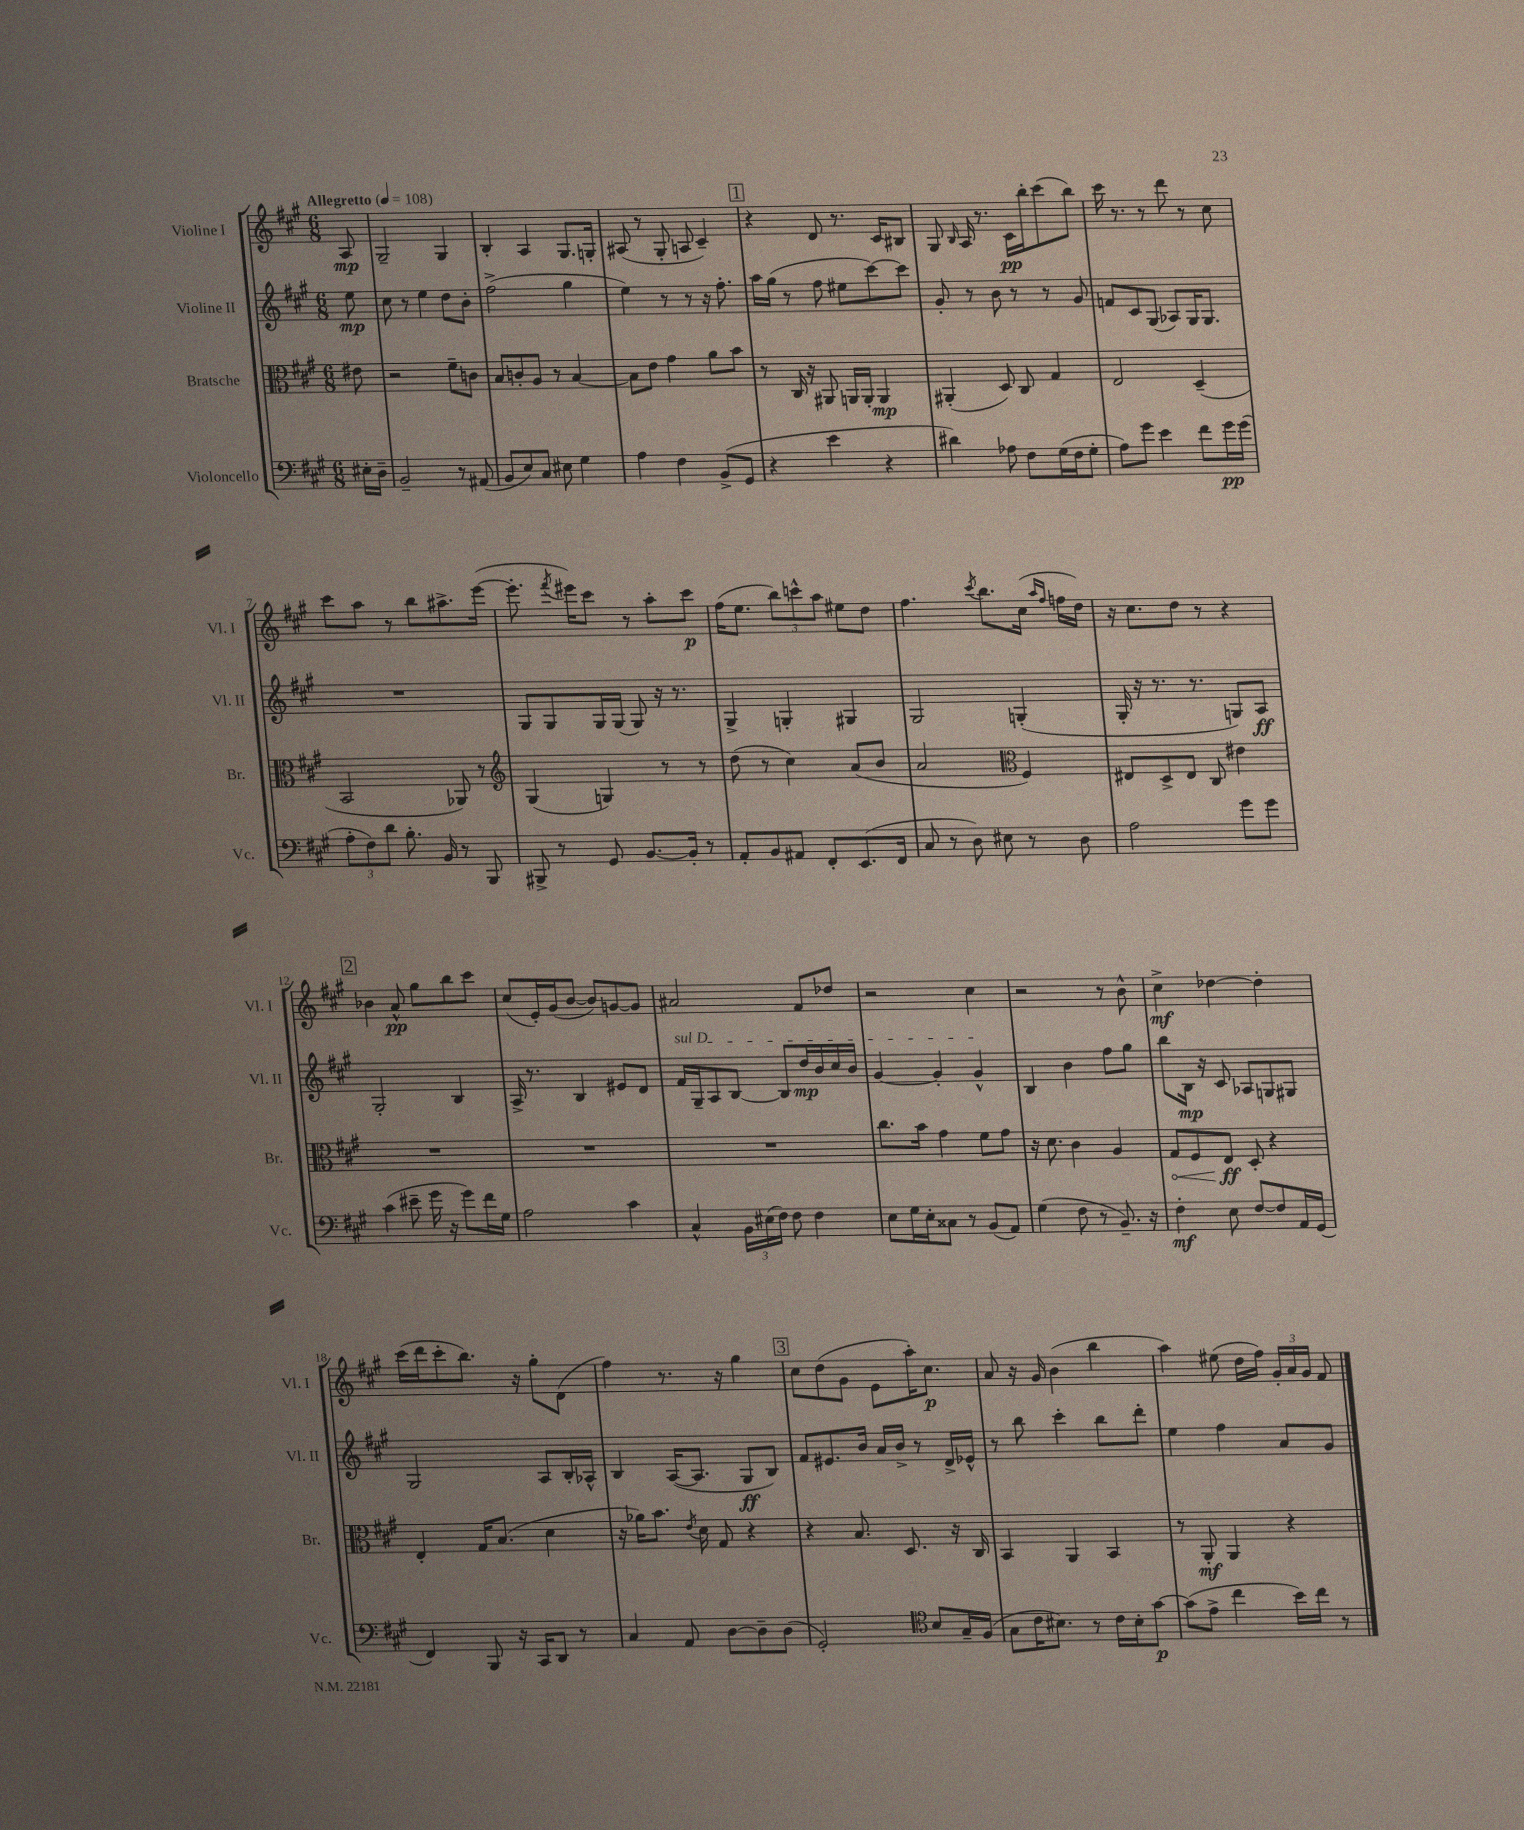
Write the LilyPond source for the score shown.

<<
\new StaffGroup <<
\new Staff = "s0" \with { instrumentName = "Violine I" shortInstrumentName = "Vl. I" } {
    \clef treble \key a \major \numericTimeSignature \time 6/8 \partial 8 \tempo "Allegretto" 4 = 108
    \autoBeamOff a8\mp |
    gis2-- gis4 |
    b4-. a4 gis8.[ g16]-. |
    ais8( r8 gis8-. a8 cis'4--) |
    \mark \markup { \box "1" } r4 d'8 r8. cis'16[ bis8] |
    gis8 \grace { b16 } a16 r8. cis'16[\pp b''16-. cis'''8( b''8]) |
    cis'''16 r8. r8 d'''8 r8 cis''8 |
    cis'''8[ a''8] r8 b''8[ ais''8.-> e'''16]~( |
    e'''8.-. \acciaccatura { fis'''8 } eis'''16[) cis'''8] r8 a''8[-. cis'''8]\p |
    fis''16[( e''8.] \tuplet 3/2 { b''8[) c'''8-^ a''8] } eis''8[ d''8] |
    fis''4. \acciaccatura { cis'''8 } b''8.[ cis''16]( \grace { a''16[ fis''16] } f''16[ d''16]) |
    r16 cis''8.[ d''8] r8 r4 |
    \mark \markup { \box "2" } bes'4 a'8-^\pp gis''8[ b''8 cis'''8] |
    cis''8[( e'16-.) gis'16( b'8]~ b'8[) g'8~ g'8] |
    ais'2 fis'8[ des''8] |
    r2 cis''4 |
    r2 r8 b'8-^ |
    cis''4->\mf des''4~ des''4-. |
    cis'''16[( d'''16 cis'''8-. b''8.]) r16 gis''8[-. d'8]( |
    fis''4) r8. r16 gis''4 |
    \mark \markup { \box "3" } cis''8[ d''8( gis'8] e'8[ a''16-.) cis''8.]\p |
    a'8 r16 gis'16 b'4( b''4 |
    a''4) eis''8( d''16[ fis''16]) \tuplet 3/2 { gis'16[-. a'16 gis'16] } fis'8 \bar "|." |
}
\new Staff = "s1" \with { instrumentName = "Violine II" shortInstrumentName = "Vl. II" } {
    \clef treble \key a \major \numericTimeSignature \time 6/8 \partial 8
    \autoBeamOff e''8\mp |
    cis''8 r8 e''4 d''8[ b'8]-. |
    fis''2->( gis''4 |
    e''4) r8 r8 r16 fis''8.-. |
    \mark \markup { \box "1" } a''16[ gis''16]( r8 fis''8 eis''8[ cis'''8~) cis'''8] |
    gis'8-. r8 b'8 r8 r8 gis'8 |
    f'8[ cis'8 gis8]( aes8[) gis16 gis8.] |
    R2. |
    gis8[ gis8 gis16 gis16]( gis8) r16 r8. |
    gis4-> g4-. gis4 |
    gis2 g4-.( |
    gis16-. r16 r8. r8. g8[) a8]\ff |
    \mark \markup { \box "2" } gis2-. b4 |
    a16-> r8. b4 eis'8[ d'8] |
    \once \override TextSpanner.bound-details.left.text = \markup { \italic "sul D" } fis'16[\startTextSpan gis16-- a8 b8]~ b8[ d''16\mp b'16 cis''16 b'16] |
    gis'4~ gis'4-. gis'4-^\stopTextSpan |
    b4 b'4 fis''8[ gis''8] |
    b''8[ b16]\mp r16 cis'8 aes8[ g8 gis8] |
    gis2 a8[ b16-. aes16]-^ |
    b4 a16[~( a8.] gis8[\ff b8]) |
    \mark \markup { \box "3" } fis'8[ eis'8. b'16] a'16[ b'16]-> r8 d'16[-> ees'16]-^ |
    r8 b''8 cis'''4-. b''8[ d'''8]-. |
    e''4 fis''4 a'8[ gis'8] \bar "|." |
}
\new Staff = "s2" \with { instrumentName = "Bratsche" shortInstrumentName = "Br." } {
    \clef alto \key a \major \numericTimeSignature \time 6/8 \partial 8
    \autoBeamOff eis'8 |
    r2 fis'8[-- c'8] |
    b8[ c'8-. a8] r8 b4~ |
    b8[ e'8] gis'4 a'8[ b'8] |
    \mark \markup { \box "1" } r8 cis16 r16 ais,8 a,16[ a,16]-. a,4\mp |
    ais,4-.( d8) cis8 gis4 |
    e2 d4--( |
    b,2 aes,8) r8 |
    \clef treble gis4( g4) r8 r8 |
    d''8( r8 cis''4) a'8[( b'8] |
    a'2 \clef alto fis4) |
    eis8[ d8-> eis8] cis8 eis'4 |
    \mark \markup { \box "2" } R2. |
    R2. |
    R2. |
    cis''8.[ b'16] gis'4 fis'8[ gis'8] |
    r16 d'8. cis'4 a4 |
    \once \override Hairpin.circled-tip = ##t gis8[\< fis8 e8]\ff\! d8-. r4 |
    e4-. gis16[ b8.]( d'4 |
    r16 aes'16[) b'8.] \acciaccatura { e'8 } d'16 gis8 r4 |
    \mark \markup { \box "3" } r4 b8. d8. r16 cis16 |
    b,4 a,4 b,4 |
    r8 a,8-.\mf a,4 r4 \bar "|." |
}
\new Staff = "s3" \with { instrumentName = "Violoncello" shortInstrumentName = "Vc." } {
    \clef bass \key a \major \numericTimeSignature \time 6/8 \partial 8
    \autoBeamOff eis16[-. d16]-- |
    b,2-- r8 ais,8( |
    b,8[ e8) cis8] eis8 gis4 |
    a4 fis4 b,8[->( gis,8] |
    \mark \markup { \box "1" } r4 e'4 r4 |
    dis'4) aes8 fis8[ gis16( fis16 gis8]-. |
    a8[) gis'8] e'4 fis'8[ gis'16\pp gis'16]( |
    \tuplet 3/2 { a8[-. fis8) d'8] } b8.-. b,16 r8 b,,8 |
    bis,,8-> r8 gis,8 b,8.[~ b,16]-. r8 |
    a,8[-. b,8 ais,8] fis,8[-. e,8.( fis,16] |
    cis8 r8 d8) eis8 r8 d8 |
    a2 gis'8[ gis'8] |
    \mark \markup { \box "2" } cis'4( eis'8-- gis'16 r16 gis'8[) fis'16 gis16] |
    a2 cis'4 |
    cis4-^ \tuplet 3/2 { b,16[ eis16( fis16]) } fis8 fis4 |
    e8[ gis16 e16-. cisis8] r8 b,8[( a,8]) |
    gis4( fis8 r8 b,8.--) r16 |
    fis4-.\mf e8 fis8[~ fis8 a,16 gis,16]( |
    fis,4) b,,8 r16 cis,16[ d,8] r8 |
    cis4 a,8 d8[~ d8-- d8]( |
    \mark \markup { \box "3" } gis,2-.) \clef tenor b8[ gis16-- fis16]( |
    gis8[ cis'16 bis8.]) r8 cis'16[ bis16-. gis'8]~\p |
    gis'8[( e'8]-> cis''4 b'16[) cis''16] r8 \bar "|." |
}
>>
>>
